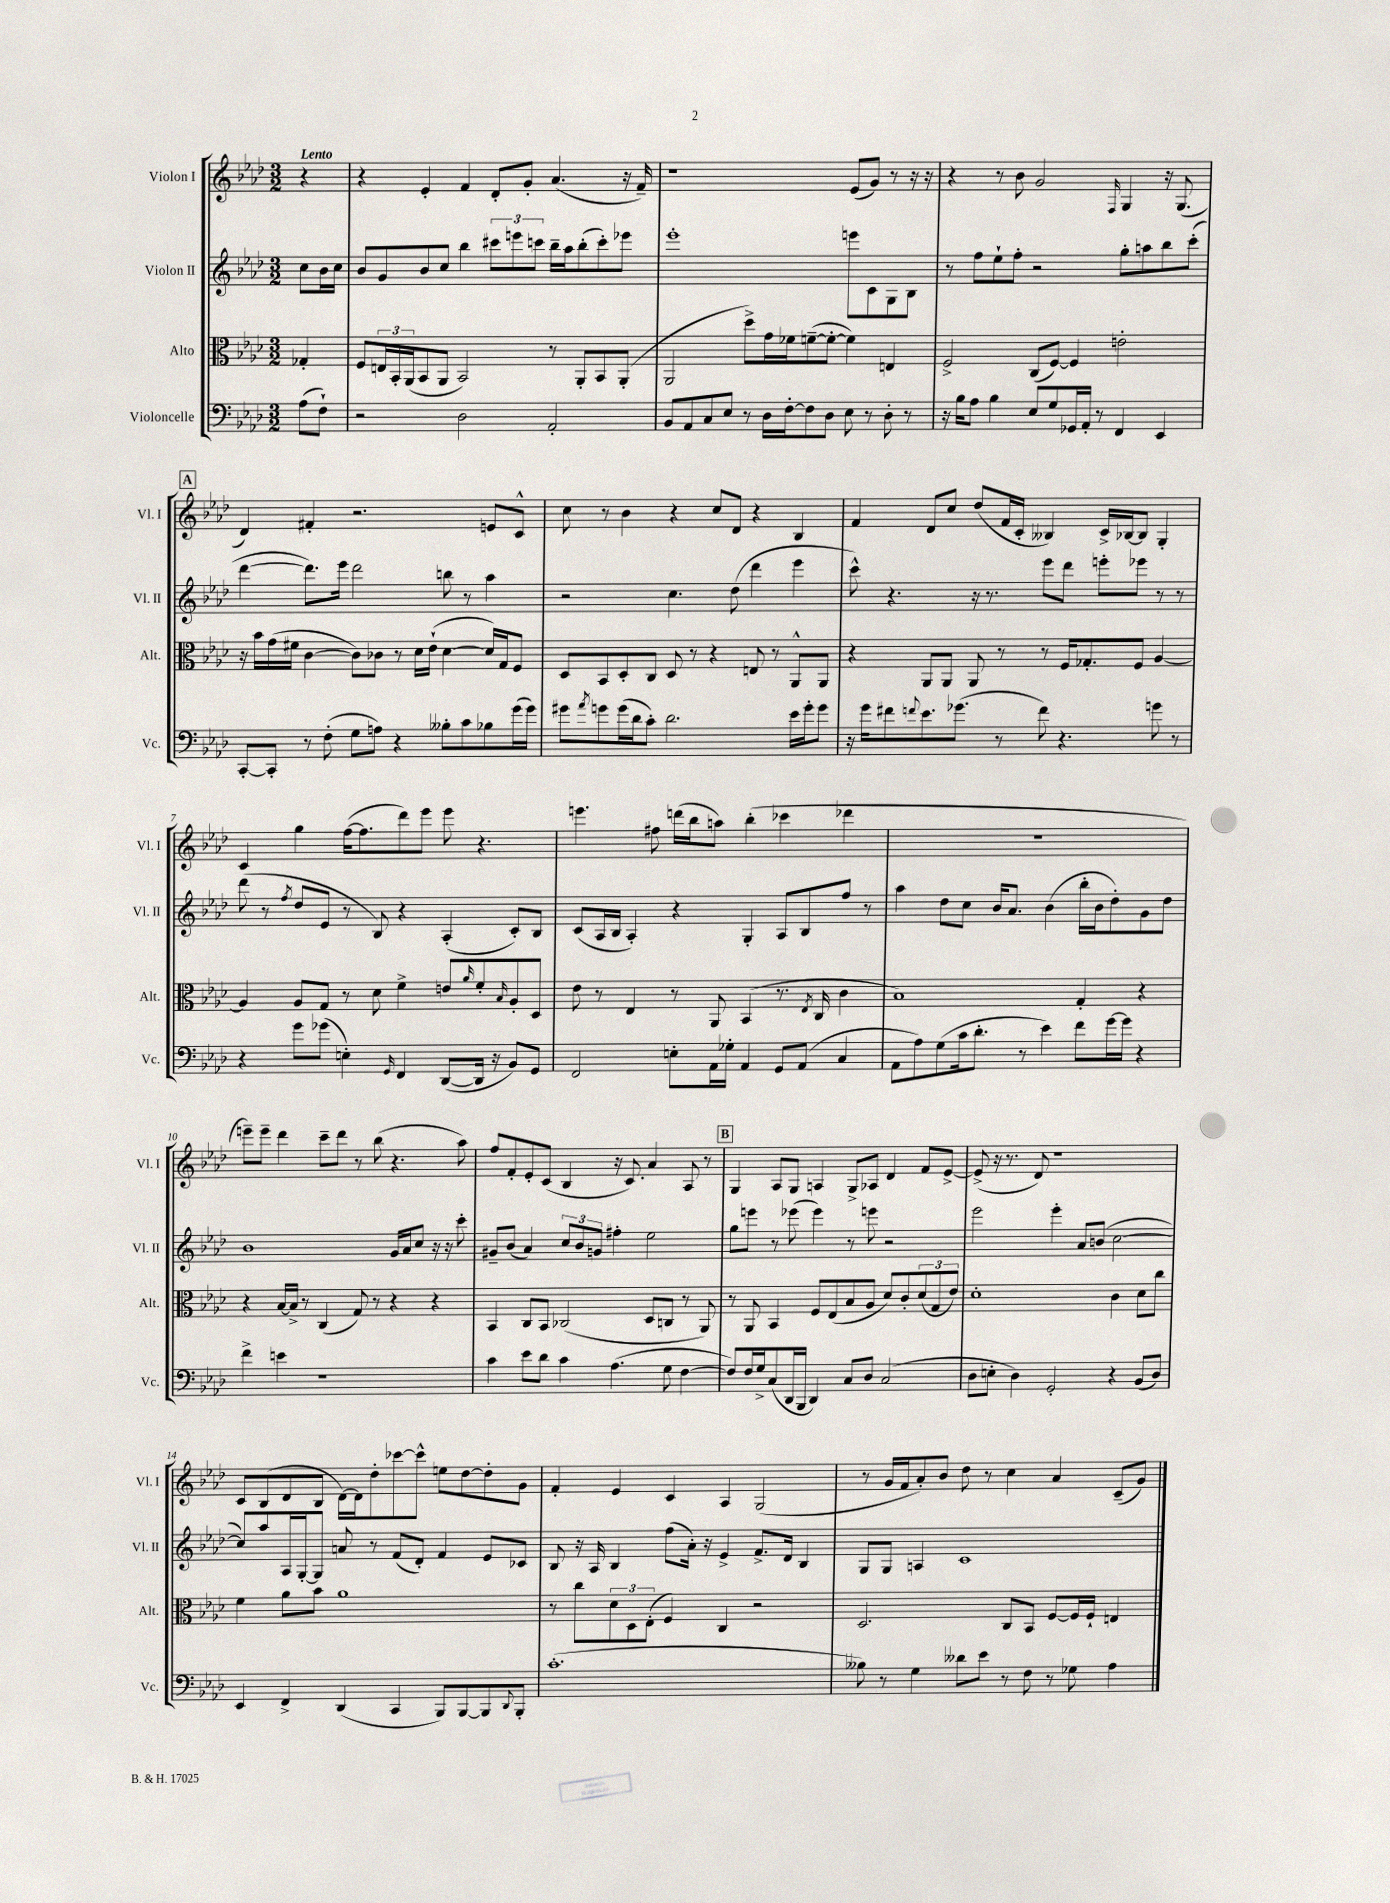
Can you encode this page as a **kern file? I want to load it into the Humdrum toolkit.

**kern	**kern	**kern	**kern
*part4	*part3	*part2	*part1
*staff4	*staff3	*staff2	*staff1
*I"Violoncelle	*I"Alto	*I"Violon II	*I"Violon I
*I'Vc.	*I'Alt.	*I'Vl. II	*I'Vl. I
*clefF4	*clefC3	*clefG2	*clefG2
*k[b-e-a-d-]	*k[b-e-a-d-]	*k[b-e-a-d-]	*k[b-e-a-d-]
*M3/2	*M3/2	*M3/2	*M3/2
=	=	=	=
!	!	!	!LO:TX:a:B:t=Lento
(8A-\L	4G-X'/	8cc\L	4r
8F`\J)	.	16b-\L	.
.	.	16cc\JJ	.
=1	=1	=1	=1
2r	8F/L	8b-/L	4r
.	24En/L	8g/	.
.	24BB-'/	.	.
.	(24AA-/J	.	.
.	8BB-/	8b-/	4e-'/
.	8AA-/J	8cc/J	.
2D-\	2BB-/)	4bb-\	4f/
.	.	12ccc#X\L	8d-'/L
.	.	12eeen\	.
.	.	.	8g'/J
.	.	12cccn\J	.
2AA-'/	8r	16bb-~\LL	(4.a-/
.	.	16aa-\J	.
.	8AA-'/L	(8bb-'\	.
.	8BB-/	8ccc'\)	.
.	(8AA-'/J	8eee-X\J	16r
.	.	.	16f~/)
=2	=2	=2	=2
8BB-/L	2AA-/	1eee-'	1r
8AA-/	.	.	.
8C/	.	.	.
8E-/J	.	.	.
8r	8dd-^\L)	.	.
16D-\LL	16g\L	.	.
[16F'\J	16f-X\J	.	.
8F\]	([8fn~\	.	.
8D-\J	8f'\J_	.	.
8E-\	4f\])	8eeen\L	(8e-/L
8r	.	8c\	8g/J)
8D-'\	4En/	8G\	8r
8r	.	8B-\J	16r
.	.	.	16r
=3	=3	=3	=3
16r	2F^/	8r	4r
16B-\KL	.	.	.
8A-\J	.	8ff\L	.
4B-\	.	8ee-`\	8r
.	.	8ff'\J	8b-\
8E-/L	(8C/L	2r	2g/
8G/	[8F/J)	.	.
16GG-X/L	4F/]	.	.
16AA-'/JJ	.	.	.
8r	.	.	.
.	.	.	16qqF/
4FF/	2en'\	8gg'\L	4G/
.	.	8aan\	.
4EE-/	.	8bb-\	16r
.	.	.	(8.G/
.	.	(8ccc'\J	.
!!LO:LB:g=z
!!LO:REH:place=s1:t=A
=4	=4	=4	=4
[8CC'/L	16r	[4ddd-\	4d-/)
.	16b-\LL	.	.
8CC'/J]	(16g\	.	.
.	16f#X\JJ	.	.
8r	[4c\	8.ddd-\L])	4f#X'/
(8F'\	.	.	.
.	.	16eee-\Jk	.
8G\L	8c\L])	2ddd-\	2.r
8An\J)	8c-X\J	.	.
4r	8r	.	.
.	16d-\LL	.	.
.	(16e-`\JJ	.	.
8B--X'\L	[4d-\	8bbn\	.
8c\	.	8r	.
8B-X\	16d-/LL])	4aa-\	8en/L
.	16G/J	.	.
(16g\L	8F/J	.	8c^^/J
16g\JJ)	.	.	.
=5	=5	=5	=5
8g#X\L	8D-/L	2r	8cc\
8qa-/	.	.	.
8gn\	8BB-/	.	8r
(16g\L	8D-'/	.	4b-\
16d-\J	.	.	.
8c'\J)	8C/J	.	.
2.d-\	8D-/	4.cc\	4r
.	8r	.	.
.	4r	.	8cc/L
.	.	(8dd-\	8d-/J
.	8En/	4ddd-\	4r
.	8r	.	.
16e-\LL	8AA-^^/L	4eee-\	4B-/
16g'\J	.	.	.
8g\J	8AA-/J	.	.
=6	=6	=6	=6
16r	4r	8ccc^^\)	4f/
16g\KL	.	.	.
8f#X\	.	4.r	.
8qqfn/	.	.	.
8.e-\	8AA-/L	.	8d-/L
.	8AA-/J	.	8cc/J
(8.g-X\J	.	.	.
.	8AA-/	16r	(8dd-/L
.	.	8.r	.
8r	8r	.	16f/L
.	.	.	16c'/JJ
8f\)	8r	8eee-\L	4B--X/)
4.r	16F/KL	8ddd-\J	.
.	8.G-X'/	.	.
.	.	8eeen'\L	16c^/LL
.	.	.	[16B-X/J
.	8F/J	8eee-X\J	8B-/J]
8gn\	[4A-/	8r	4G'/
8r	.	8r	.
!!LO:LB:g=z
=7	=7	=7	=7
4r	4A-/]	(8ddd-\	4c/
.	.	8r	.
.	.	8qff/	.
8g\L	8A-/L	8dd-/L	4gg\
(8g-X\J	8G/J	8e-/J	.
4En'\)	8r	8r	([16ff\KL
.	.	.	8.ff\]
.	8d-\	8B-/)	.
16qqGG/	.	.	.
4FF/	4f^\	4r	8ddd-\)
.	.	.	8eee-\J
([8DD-/L	8en/L	(4A-'/	8eee-\
.	16qqa-/	.	.
16DD-/Jk]	8f'/	.	4.r
16r	.	.	.
.	16qqB-/	.	.
8BB-/L)	8A-'/	8c'/L)	.
8GG/J	8D-/J	8B-/J	.
=8	=8	=8	=8
2FF/	8e-\	(8c/L	4.eeen\
.	8r	16A-/L	.
.	.	16B-/JJ	.
.	4E-/	4A-'/)	.
.	.	.	8ff#X\
8En'\L	8r	4r	(16dddn\LL
.	.	.	16bb-\J
16AA-\L	8AA-/	.	8aan\J)
16G-X'\JJ	.	.	.
4AA-/	(4BB-/	4G'/	(4bb-'\
8GG/L	8.r	8A-/L	4ccc-X\
(8AA-/J	.	8B-/	.
.	8qE-/	.	.
.	16C/	.	.
4C/	4c\	8ff/J	4ddd-X\
.	.	8r	.
=9	=9	=9	=9
8AA-\L	1B-)	4aa-\	1.r
8A-\)	.	.	.
(8G\	.	8dd-\L	.
16c\k	.	8cc\J	.
8.d-'\J	.	.	.
.	.	16b-/KL	.
.	.	8.a-/J	.
8r	.	.	.
4e-\)	.	(4b-\	.
8f\L	4G'/	16bb-'\LL	.
.	.	16b-\J	.
[16g\L	.	8dd-'\)	.
16g\JJ]	.	.	.
4r	4r	8g\	.
.	.	8dd-\J	.
!!LO:LB:g=z
=10	=10	=10	=10
4f^\	4r	1b-	8eeen~\L)
.	.	.	8eee~\J
4en\	[16B-/LL	.	4ddd-\
.	16B-^/JJ]	.	.
.	8r	.	.
1r	(4C/	.	8ccc~\L
.	.	.	8ddd-\J
.	8G/)	.	8r
.	8r	.	(8bb-\
.	4r	16g/LL	4.r
.	.	16a-/J	.
.	.	8cc/J	.
.	4r	16r	.
.	.	16r	.
.	.	8ccc'\	8aa-\)
=11	=11	=11	=11
4c\	4BB-/	8g#X~/L	8ff/L
.	.	(8b-/J	8f'/
8e-\L	8C/L	4a-/)	8e-'/
8d-\J	8BB-/J	.	(8c/J
4c\	(2C-X/	12cc/L	4B-/
.	.	12b-/	.
.	.	12gn/J	.
(4.A-\	.	4ff#X'\	16r
.	.	.	8.c/)
.	8D-/L	2ee-\	4a-/
8G\	8Cn/J	.	.
[4F\	8r	.	8A-/
.	8AA-/)	.	8r
!!LO:REH:place=s1:t=B
=12	=12	=12	=12
8F/L])	8r	8gg\L	4G/
16F/L	8AA-/	8eeen\J	.
16G^/J	.	.	.
(8C/	4BB-/	8r	8A-/L
16DD-/L	.	(8eee-X\	8G/J
16BBB-/JJ	.	.	.
4DD-/)	8F/L	4eee-\)	4An/
.	(8E-/	.	.
8C/L	8B-/	8r	8G^/L
8D-/J	8A-/J	8eeen\	8A-X/J
(2C/	8d-/L)	2r	4d-/
.	8c'/	.	.
.	(12d-/	.	8f/L
.	12G/	.	.
.	.	.	[8e-^/J
.	12e-/J)	.	.
=13	=13	=13	=13
8D-\L	1d-'	2eee-\	(8e-^/]
8En'\J	.	.	16r
.	.	.	8.r
4D-\)	.	.	.
.	.	.	8d-/)
2GG'/	.	4eee-'\	1r
.	.	8a-/L	.
.	.	(8bn/J	.
4r	4c\	[2cc\	.
(8BB-/L	8d-\L	.	.
8D-/J)	8cc\J	.	.
!!LO:LB:g=z
=14	=14	=14	=14
4EE-/	4f\	8cc/L])	8c/L
.	.	8aa-/	(8B-/
4FF^/	8a-\L	16A-/L	8d-/
.	.	[16G'/J	.
.	8b-\J	8G/J]	8B-/J
(4DD-/	1a-	8an/	[16d-\LL)
.	.	.	16d-\J]
.	.	8r	8dd-'\
4CC/	.	(8f/L	[8ccc-X\
.	.	8d-'/J)	8ccc-^^\J]
8BBB-/L)	.	4f/	8een\L
[8BBB-/	.	.	[8dd-\
8BBB-/]	.	8e-/L	8dd-'\]
8qqDD-/	.	.	.
8BBB-'/J	.	8c-X/J	8g\J
=15	=15	=15	=15
(1.c'	8r	8B-/	4f'/
.	8cc\L	16r	.
.	.	16A-/	.
.	12d-\	4B-/	4e-/
.	12D-\	.	.
.	(12E-'\J	.	.
.	4F/)	(8ff\L	4c/
.	.	16a-'\Jk)	.
.	.	16r	.
.	4C/	4e-^/	4A-/
.	2r	8.f^/L	(2G/
.	.	16d-/Jk	.
.	.	4B-/	.
=16	=16	=16	=16
8B--X\)	2.D-/	8G/L	8r
8r	.	8G/J	16g/LL
.	.	.	16f/J
4G\	.	4An/	8a-'/)
.	.	.	8b-/J
8d--X\L	.	1c	8dd-\
8e-\J	.	.	8r
8r	8C/L	.	4cc\
8F\	8BB-/J	.	.
8r	[8F/L	.	4a-/
8G-X\	16F/L]	.	.
.	16F`/JJ	.	.
4A-\	4En/	.	(8c~/L
.	.	.	8g/J)
==	==	==	==
*-	*-	*-	*-
